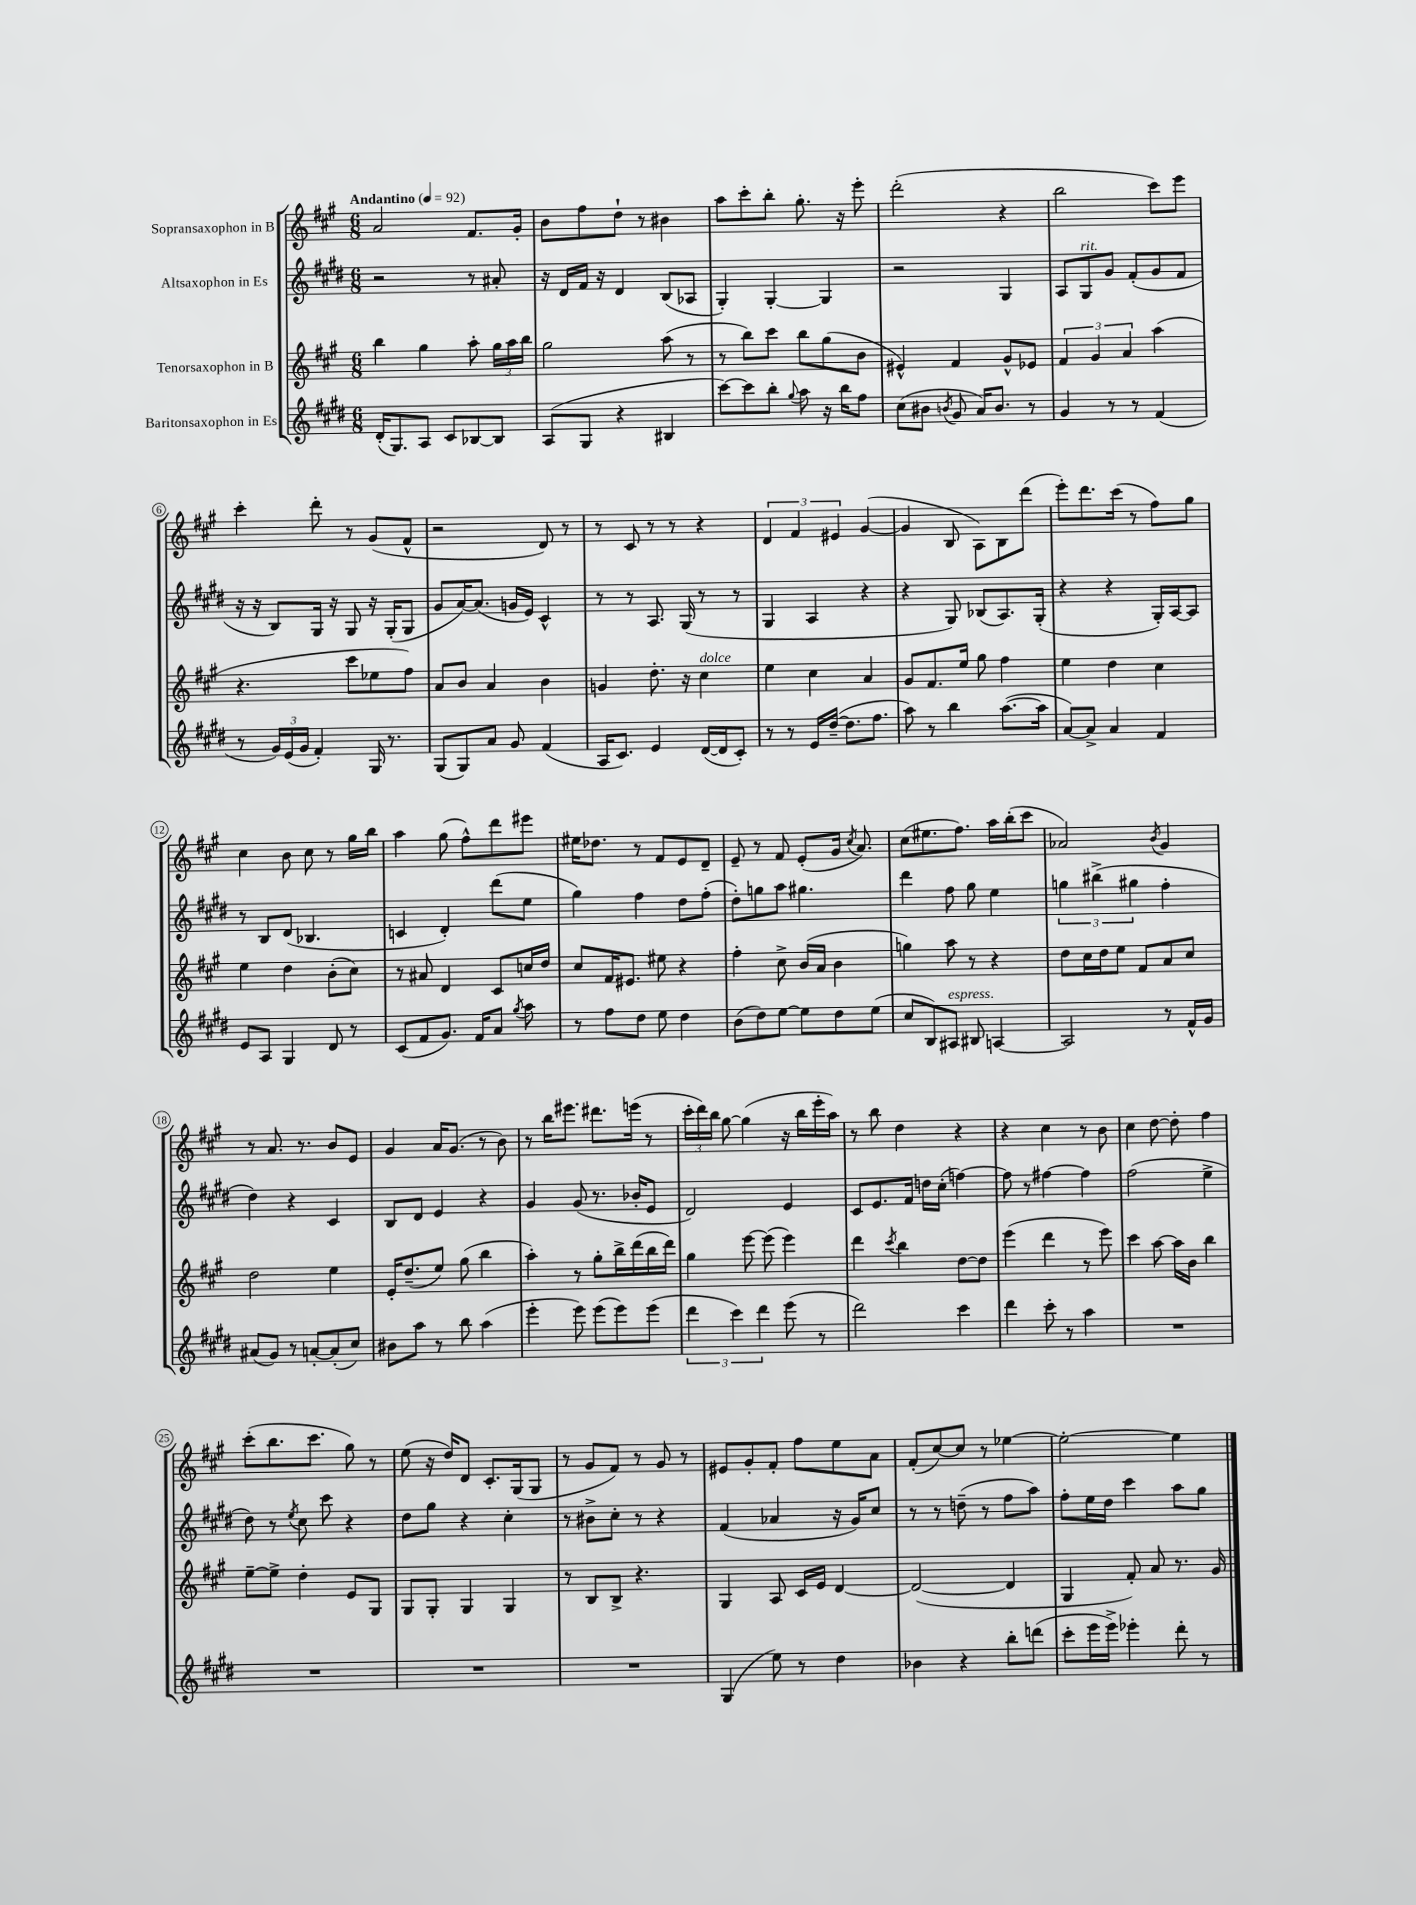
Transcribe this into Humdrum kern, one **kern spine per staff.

**kern	**kern	**kern	**kern
*staff4	*staff3	*staff2	*staff1
*clefG2	*clefG2	*clefG2	*clefG2
*k[f#c#g#d#]	*k[f#c#g#]	*k[f#c#g#d#]	*k[f#c#g#]
*M6/8	*M6/8	*M6/8	*M6/8
*MM92	*MM92	*MM92	*MM92
(16d#'/LK	4bb\	2r	2a/
8.G#/)	.	.	.
8A/J	4gg#\	.	.
8c#/L	.	.	.
[8B-/	8aa'\	8r	8.f#/L
8B-/]J	24gg#\LL	8a#'/	.
.	24aa\	.	.
.	.	.	16g#'/Jk
.	24bb\JJ	.	.
=	=	=	=
(8A/L	2gg#\	16r	8b\L
.	.	16d#/LL	.
8G#/J	.	16f#/JJ	8ff#\
.	.	16r	.
4r	.	4d#/	8dd`\J
.	.	.	8r
4B#/	(8aa\	(8B/L	4b#\
.	8r	8A-/J	.
=	=	=	=
[8ccc#\L)	8r	4G#'/)	8aa\L
8ccc#\]	8bb\L)	.	8ccc#'\
8bb'\J	8ccc#\J	[4G#'/	8bb'\J
8qqgg#/	.	.	.
8aa\	8bb\L	.	8.gg#'\
16r	(8gg#\	4G#/]	.
16bb\LK	.	.	16r
8ff#\J	8b\J	.	8eee'\
=	=	=	=
(8cc#\L	4e#^^/)	2r	(2ddd'\
8b#\J	.	.	.
8qb/	.	.	.
8g#/	4f#/	.	.
16a/LK)	.	.	.
8.b/J	.	.	.
.	8g#^^/L	4G#/	4r
8r	8e-/J	.	.
=	=	=	=
4g#/	6f#/	8A/L	2bb\
.	.	8G#/	.
.	6g#/	.	.
8r	.	8g#/J	.
.	6a/	.	.
8r	.	(8f#'/L	.
(4f#/	(4aa\	8g#/	8ccc#\L)
.	.	8f#/J	8eee\J
=	=	=	=
8r	4.r	16r	4ccc#'\
.	.	16r	.
24g#/LL)	.	8B/L)	.
(24e/	.	.	.
24g#/JJ	.	.	.
4f#'/)	.	16G#/Jk	8ddd'\
.	.	16r	.
.	8ccc#\L	8G#/	8r
16G#/	8ee-\	16r	(8g#/L
8.r	.	(16G#'/LK	.
.	8ff#\J)	8G#/J	8f#^^/J
=	=	=	=
(8G#/L	8a/L	8g#/L	2r
8G#/)	8b/J	[16a/K)	.
.	.	(8.a/]J	.
8a/J	4a/	.	.
8g#/	.	16g/LL	.
.	.	16e/JJ)	.
(4f#/	4b\	4c#^^/	8d/)
.	.	.	8r
=	=	=	=
16A/LK	4g/	8r	8r
8.c#/J)	.	.	.
.	.	8r	8c#/
4e/	8.dd'\	8.A/	8r
.	.	.	8r
.	16r	(16G#/	.
([16d#/LL	4cc#\	8r	4r
16d#/]J	.	.	.
8c#'/J)	.	8r	.
=	=	=	=
8r	4ee\	4G#/	6d/
8r	.	.	.
.	.	.	6f#/
16e/LL	4cc#\	4A/	.
([16dd#~/JJ	.	.	.
.	.	.	6e#/
8.dd#\]L	.	.	.
.	4a/	4r	([4g#/
8.ff#\J	.	.	.
=	=	=	=
8aa\)	8g#/L	4r	4g#/]
8r	8.f#/	.	.
4bb\	.	8G#/)	8B/
.	16ee/Jk	.	.
.	8gg#\	(8B-/L	8A\L)
([8.aa\L	4ff#\	8.A/)	8B\
.	.	.	(8ddd\J
16aa\]Jk	.	(16G#'/Jk	.
=	=	=	=
[8a/L)	4ee\	4r	8eee'\L)
8a^/]J	.	.	8.ddd\
4a/	4dd\	4r	.
.	.	.	(16ccc#\Jk
.	.	.	8r
4f#/	4cc#\	16G#'/LL)	8ff#\L)
.	.	[16A/J	.
.	.	8A/]J	8gg#\J
=	=	=	=
8e/L	4ee\	8r	4cc#\
8A/J	.	8B/L	.
4G#/	4dd\	(8d#/J	8b\
.	.	4.B-/	8cc#\
8d#/	(8b'\L	.	8r
8r	8cc#\J)	.	16gg#\LL
.	.	.	16bb\JJ
=	=	=	=
(8c#/L	8r	4c/	4aa\
8f#/	8a#/	.	.
8.g#/J)	4d/	4d#'/)	(8gg#\
.	.	.	8ff#^^\L)
16f#/LK	.	.	.
8a/J	8c#/L	(8ddd#\L	8ddd\
8qgg#/	.	.	.
8aa\	16cc/L	8ee\J	8eee#\J
.	16dd/JJ	.	.
=	=	=	=
8r	8cc#/L	4gg#\)	16ee#\LK
.	.	.	8.dd-\J
8ff#\L	16f#/K	.	.
.	8.e#/J	.	.
8dd#\J	.	4ff#\	8r
8ee\	8ee#\	.	8f#/L
4dd#\	4r	8dd#\L	8e/
.	.	(8ff#'\J	8d~/J
=	=	=	=
(8b\L	4ff#'\	8dd#'\L)	8e~/
8dd#\)	.	8gg\	8r
[8ee\J	8cc#^\	8aa\J	8f#/
8ee\]L	(16b/LL	4.gg#\	(8e'/L
.	16a/JJ	.	.
8dd#\	4b\	.	16g#/Jk
.	.	.	8qcc#/
.	.	.	8.a/)
(8ee\J	.	.	.
=	=	=	=
8cc#/L	4gg\)	4ddd#\	(8cc#\L
8B/)	.	.	8.ee#\
8A#/J	8aa\	8ff#\	.
.	.	.	8.ff#\J)
8B#/	8r	8gg#\	.
[4A/	4r	4ee\	16aa\LL
.	.	.	(16bb'\J
.	.	.	8ccc#\J
=	=	=	=
2A/]	8dd\L	6gg\	2a-/)
.	16cc#\L	.	.
.	.	(6bb#^\	.
.	16dd\J	.	.
.	8ee\J	.	.
.	.	6gg#\	.
.	8f#/L	.	.
.	.	.	8qb/
8r	8a/	4ff#'\	4g#/
16f#^^/LL	8cc#/J	.	.
16g#/JJ	.	.	.
=	=	=	=
(8a#/L	2dd\	4dd#\)	8r
8g#/J)	.	.	8.a/
8r	.	4r	.
.	.	.	8.r
[8a'/L	.	.	.
(8a'/]	4ee\	4c#/	8b/L
8cc#/J)	.	.	8e/J
=	=	=	=
8b#\L	16e'/LK	8B/L	4g#/
.	(8.dd~/	.	.
8aa\J	.	8d#/J	.
8r	8ee/J)	4e/	16a/LK
.	.	.	(8.g#/J
8bb\	(8gg#\	.	.
(4aa\	4bb\	4r	8r
.	.	.	8b\)
=	=	=	=
4eee'\	4aa'\)	4g#/	8r
.	.	.	16bb\LK
.	.	.	8.eee#\J
8eee\)	8r	(8g#/	.
(8eee\L	8gg#'\L	8.r	8.ddd#\L
8eee\)	16bb^\L	.	.
.	(16ddd\	16b-'/LK	(16eee\Jk
(8eee\J	16bb\	8e/J	8r
.	16ddd\JJ)	.	.
=	=	=	=
6ddd#\	4gg#\	2d#/)	24ccc#'\LL
.	.	.	24ddd\)
.	.	.	24bb\JJ
.	.	.	[8gg#\
6ccc#\)	.	.	.
.	[8eee\	.	(4gg#\]
6ddd#\	.	.	.
.	(8eee\]	.	.
(8eee\	4eee\)	4e/	16r
.	.	.	16bb\LL
8r	.	.	16eee'\
.	.	.	16aa\JJ)
=	=	=	=
2ddd#\)	4ddd\	8c#/L	8r
.	.	8.e/	8bb\
.	8qccc#/	.	.
.	4bb\	.	4dd\
.	.	16f#/Jk	.
.	.	16dd\LL	.
.	.	(16cc#'\JJ	.
4ccc#\	[8dd\L	[4ff\)	4r
.	8dd\]J	.	.
=	=	=	=
4ddd#\	(4eee\	8ff\]	4r
.	.	8r	.
8ccc#'\	4ddd\	[4ff#\	4cc#\
8r	.	.	.
4aa\	8r	4ff#\]	8r
.	8eee\)	.	8b\
=	=	=	=
2.r	4ccc#\	(2ff#\	4cc#\
.	[8aa\	.	[8dd\
.	16aa\]LL	.	8dd'\]
.	16b\JJ	.	.
.	4bb\	4ee^\	4ff#\
=	=	=	=
2.r	[8ee~\L	8dd#\)	(8ccc#'\L
.	8ee^\]J	8r	8.bb\
.	.	8qee/	.
.	4dd'\	8cc#\	.
.	.	.	8.ccc#\J
.	.	8ccc#\	.
.	8e/L	4r	8gg#\)
.	8G#/J	.	8r
=	=	=	=
2.r	8G#/L	8dd#\L	(8ee\
.	8G#'/J	8gg#\J	16r
.	.	.	16dd/LK)
.	4G#/	4r	8d/J
.	.	.	8.c#'/L
.	4G#/	4cc#'\	.
.	.	.	(16G#/k
.	.	.	8G#/J
=	=	=	=
2.r	8r	8r	8r
.	8B/L	8b#^\L	8g#/L
.	8B^/J	8cc#'\J	8f#/J)
.	4.r	8r	8r
.	.	4r	8g#/
.	.	.	8r
=	=	=	=
(4G#/	4G#/	(4f#/	8e#/L
.	.	.	8g#'/
8ee\)	8A/	4a-/	8f#'/J
8r	16c#/LL	.	8ff#\L
.	16e/JJ	.	.
4dd#\	[4d/	16r	8ee\
.	.	16g#/LK)	.
.	.	8cc#/J	8a\J
=	=	=	=
4b-\	(2d/_	8r	(8f#'/L
.	.	8r	[8cc#/)
4r	.	(8dd~\	8cc#/]J
.	.	8r	8r
8bb'\L	4d/]	8ff#\L	[4ee-\
(8ddd\J	.	8aa\J)	.
=	=	=	=
8ccc#'\L	4G#/	8ff#'\L	2ee-'\_
16eee\L	.	16ee\L	.
16eee^\JJ)	.	16dd#\JJ	.
4eee-'\	8f#'/)	4ccc#\	.
.	8a/	.	.
8ddd#'\	8.r	8aa\L	4ee-\]
8r	.	8gg#\J	.
.	16g#/	.	.
==	==	==	==
*-	*-	*-	*-
